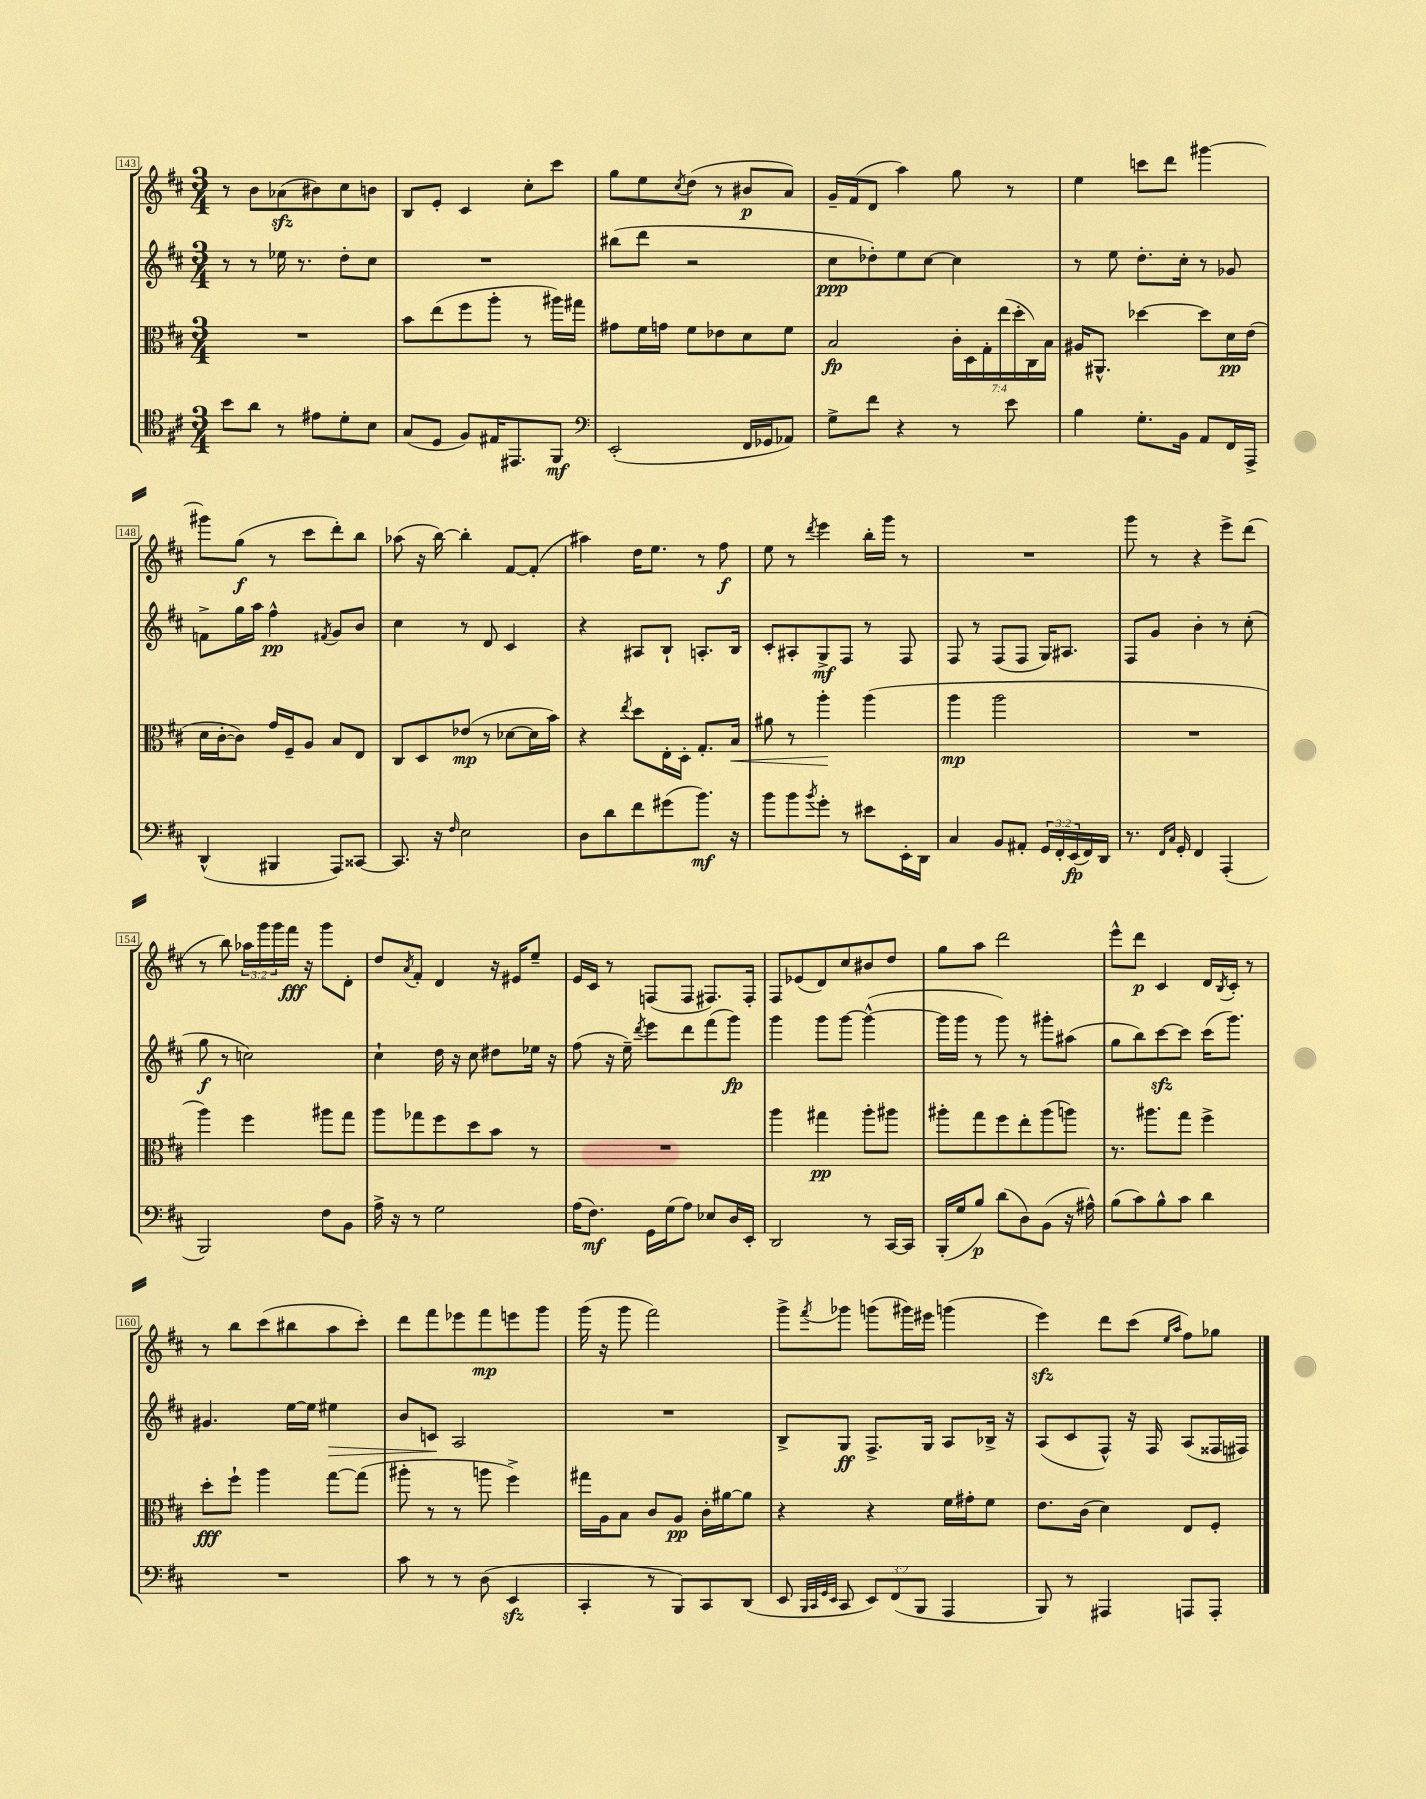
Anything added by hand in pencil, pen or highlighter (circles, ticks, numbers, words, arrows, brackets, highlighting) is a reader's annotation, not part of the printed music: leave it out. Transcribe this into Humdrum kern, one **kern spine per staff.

**kern	**dynam	**kern	**dynam	**kern	**dynam	**kern	**dynam
*part4	*part4	*part3	*part3	*part2	*part2	*part1	*part1
*staff4	*staff4	*staff3	*staff3	*staff2	*staff2	*staff1	*staff1
*clefC4	*	*clefC3	*	*clefG2	*	*clefG2	*
*k[f#c#]	*	*k[f#c#]	*	*k[f#c#]	*	*k[f#c#]	*
*M3/4	*	*M3/4	*	*M3/4	*	*M3/4	*
=143	=143	=143	=143	=143	=143	=143	=143
8b\L	.	2.r	.	8r	.	8r	.
8a\J	.	.	.	8r	.	8b\L	.
8r	.	.	.	16ee-X\	.	(8a-Xzz\	.
.	.	.	.	8.r	.	.	.
8e#X\L	.	.	.	.	.	8b#X\)	.
8d'\	.	.	.	8dd'\L	.	8cc#\	.
8B\J	.	.	.	8cc#\J	.	8bn\J	.
=144	=144	=144	=144	=144	=144	=144	=144
(8G/L	.	8b\L	.	2.r	.	8B/L	.
8D/J	.	(8ee\	.	.	.	8e'/J	.
8F#/L)	.	8ff#\	.	.	.	4c#/	.
16E#X/K	.	8aa'\J	.	.	.	.	.
8.EE#X/	.	.	.	.	.	.	.
.	.	8r	.	.	.	8cc#'\L	.
8FF#/J	mf	16aa#X\LL)	.	.	.	8ccc#\J	.
.	.	16gg#X\JJ	.	.	.	.	.
=145	=145	=145	=145	=145	=145	=145	=145
*clefF4	*	*	*	*	*	*	*
(2EE'/	.	8g#X\L	.	(8bb#X\L	.	8gg\L	.
.	.	16f#\L	.	8ddd\J	.	8ee\	.
.	.	16gn\JJ	.	.	.	.	.
.	.	.	.	.	.	8qcc#/	.
.	.	8f#\L	.	2r	.	(8dd\J	.
.	.	8e-X\	.	.	.	8r	.
16FF#/LL	.	8d\	.	.	.	8b#X/L	p
16GG-X/J	.	.	.	.	.	.	.
8AA-X/J)	.	8f#\J	.	.	.	8a/J)	.
=146	=146	=146	=146	=146	=146	=146	=146
8G^\L	.	2B/	fp	8cc#\L	ppp	16g~/LL	.
.	.	.	.	.	.	(16f#/J	.
8f#\J	.	.	.	8dd-X'\)	.	8d/J	.
4r	.	.	.	8ee\	.	4aa\)	.
.	.	.	.	[8cc#\J	.	.	.
8r	.	28c#'\LL	.	4cc#\]	.	8gg\	.
.	.	28D\	.	.	.	.	.
.	.	28G'\	.	.	.	.	.
.	.	(28ee\	.	.	.	.	.
8e\	.	.	.	.	.	8r	.
.	.	28dd'\	.	.	.	.	.
.	.	28C#\)	.	.	.	.	.
.	.	28B\JJ	.	.	.	.	.
=147	=147	=147	=147	=147	=147	=147	=147
4B\	.	16A#X/KL	.	8r	.	4ee\	.
.	.	8.AA#X^^/J	.	.	.	.	.
.	.	.	.	8ee\	.	.	.
8.G'\L	.	[4dd-X\	.	8.dd'\L	.	8cccn\L	.
.	.	.	.	.	.	8ddd\J	.
16BB\Jk	.	.	.	16cc#'\Jk	.	.	.
8AA/L	.	8dd-\L]	.	8r	.	[4ggg#X\	.
16FF#/L	.	16d\L	pp	8g-X/	.	.	.
16AAA^/JJ	.	(16e\JJ	.	.	.	.	.
!!LO:LB:g=z
=148	=148	=148	=148	=148	=148	=148	=148
(4DD^^/	.	16d\LL	.	8fn^\L	.	8ggg#X\L]	.
.	.	[16c#'\J	.	.	.	.	.
.	.	8c#\J])	.	16gg\L	.	(8gg\J	f
.	.	.	.	16aa\JJ	.	.	.
4BBB#X/	.	16g/LL	.	4ff#^^\	pp	8r	.
.	.	16F#~/J	.	.	.	.	.
.	.	8A/J	.	.	.	8ccc#\L	.
.	.	.	.	8qf#X/	.	.	.
8AAA/L)	.	8B/L	.	8g/L	.	8ddd'\)	.
[8CC##X/J	.	8E/J	.	8b/J	.	8bb\J	.
=149	=149	=149	=149	=149	=149	=149	=149
8.CC##/]	.	8C#/L	.	4cc#\	.	(8aa-X\	.
.	.	8D/	.	.	.	16r	.
16r	.	.	.	.	.	[16bb\)	.
16qqF#/	.	.	.	.	.	.	.
2E\	.	(8e-X/J	mp	8r	.	4bb'\]	.
.	.	8r	.	8d/	.	.	.
.	.	[8d-X\L	.	4c#/	.	[8f#/L	.
.	.	16d-\L]	.	.	.	(8f#'/J]	.
.	.	16b\JJ)	.	.	.	.	.
=150	=150	=150	=150	=150	=150	=150	=150
8D\L	.	4r	.	4r	.	4aa#X\)	.
8d\	.	.	.	.	.	.	.
.	.	8qee/	.	.	.	.	.
8f#\	.	8dd\L	.	8A#X/L	.	16dd\KL	.
.	.	.	.	.	.	8.ee\J	.
(8g#X\	.	16E'\L	.	8B`/J	.	.	.
.	.	16D'\JJ	.	.	.	.	.
8.b\J)	mf	8.G'/L	.	8.An'/L	.	8r	.
.	.	.	.	.	.	8ff#\	f
!	!	!	!LO:HP:b	!	!	!	!
16r	.	16B/Jk	<	16B/Jk	.	.	.
=151	=151	=151	=151	=151	=151	=151	=151
8b\L	.	8a#X\	.	8c#'/L	.	8ee\	.
8b\	.	8r	.	8A#X'/	.	8r	.
8qb/	.	.	.	.	.	8qddd/	.
8g'\J	.	4aa'\	.	8G^/	mf	4eee\	.
8r	.	.	.	8F#/J	.	.	.
8e#X\L	.	(4aa\	[	8r	.	16bb'\LL	.
.	.	.	.	.	.	16ggg\JJ	.
16EE'\L	.	.	.	8F#/	.	8r	.
16DD\JJ	.	.	.	.	.	.	.
=152	=152	=152	=152	=152	=152	=152	=152
4C#/	.	4aa\	mp	8F#/	.	2.r	.
.	.	.	.	8r	.	.	.
8BB/L	.	2aa\	.	(8F#/L	.	.	.
8AA#X'/J	.	.	.	8F#/J	.	.	.
24GG/LL	.	.	.	16G/KL)	.	.	.
24FF#'/	.	.	.	.	.	.	.
.	.	.	.	8.A#X/J	.	.	.
(24EE/	fp	.	.	.	.	.	.
16FF#/)	.	.	.	.	.	.	.
16DD/JJ	.	.	.	.	.	.	.
=153	=153	=153	=153	=153	=153	=153	=153
8.r	.	2.r	.	8F#/L	.	8ggg\	.
.	.	.	.	8g/J	.	8r	.
16qqFF#/LL	.	.	.	.	.	.	.
16qqC#/JJ	.	.	.	.	.	.	.
16GG'/	.	.	.	.	.	.	.
4FF#/	.	.	.	4b'\	.	4r	.
(4AAA'/	.	.	.	8r	.	8eee^\L	.
.	.	.	.	(8cc#'\	.	(8ddd\J	.
!!LO:LB:g=z
=154	=154	=154	=154	=154	=154	=154	=154
2BBB/)	.	4aa\)	.	8gg\	f	8r	.
.	.	.	.	8r	.	8bb\)	.
.	.	4ff#\	.	2ccn\)	.	24aa-X\LL	.
.	.	.	.	.	.	24ggg\	.
.	.	.	.	.	.	24ggg\	.
.	.	.	.	.	.	16fff#\JJ	fff
.	.	.	.	.	.	16r	.
8F#\L	.	8aa#X\L	.	.	.	8ggg\L	.
8BB\J	.	8gg\J	.	.	.	8d'\J	.
=155	=155	=155	=155	=155	=155	=155	=155
16A^\	.	8aa\L	.	4cc#`\	.	8dd/L	.
16r	.	.	.	.	.	.	.
.	.	.	.	.	.	8qa/	.
8r	.	8gg-X\	.	.	.	8f#'/J	.
2G\	.	8ff#\	.	16dd\	.	4d/	.
.	.	.	.	16r	.	.	.
.	.	8dd\	.	8cc#\	.	.	.
.	.	8b\J	.	8dd#X\L	.	16r	.
.	.	.	.	.	.	16e#X/KL	.
.	.	8r	.	16ee-X\Jk	.	8ee~/J	.
.	.	.	.	16r	.	.	.
=156	=156	=156	=156	=156	=156	=156	=156
(16A\KL	.	2.r	.	(8ff#\	.	16e/LL	.
8.F#\J)	mf	.	.	.	.	16c#/JJ	.
.	.	.	.	16r	.	8r	.
.	.	.	.	16ee~\)	.	.	.
.	.	.	.	8qddd/	.	.	.
16GG\LL	.	.	.	8eee\L	.	(8Fn/L	.
(16G\J	.	.	.	.	.	.	.
8A\J)	.	.	.	8ddd\	.	8F/J	.
8E-X/L	.	.	.	(8fff#\	.	8.F#X/L)	.
16D/L	.	.	.	8ggg\J)	fp	.	.
16EE'/JJ	.	.	.	.	.	16F#'/Jk	.
=157	=157	=157	=157	=157	=157	=157	=157
2DD/	.	4aa\	.	4ggg\	.	8F#/L	.
.	.	.	.	.	.	(8e-X/	.
.	.	4gg#X\	pp	8ggg\L	.	8d/)	.
.	.	.	.	[8ggg\J	.	8cc#/	.
8r	.	8aa'\L	.	(4ggg^^\_	.	8b#X/	.
[16CC#/LL	.	8aa#X\J	.	.	.	8dd/J	.
16CC#/JJ]	.	.	.	.	.	.	.
=158	=158	=158	=158	=158	=158	=158	=158
(16BBB'/LL	.	8aa#X'\L	.	16ggg\LL]	.	8gg\L	.
16G/J	.	.	.	16ggg\JJ	.	.	.
8B/J)	p	8gg\	.	8r	.	8aa\J	.
(8d\L	.	8ff#\	.	8ggg\)	.	2ddd\	.
8D\)	.	8ee'\	.	8r	.	.	.
(8BB\J	.	(8aa#\	.	8ggg#X'\L	.	.	.
16r	.	8aan\J)	.	(8aa#X\J	.	.	.
16A#X^^\)	.	.	.	.	.	.	.
=159	=159	=159	=159	=159	=159	=159	=159
(8B\L	.	8.r	.	8gg\L	.	8eee^^\L	.
8c#\)	.	.	.	8bb\)	.	8ddd\J	p
.	.	8.aa#X\L	.	.	.	.	.
8B^^\	.	.	.	[8ccc#zz\	.	4c#/	.
8c#\J	.	8gg\J	.	8ccc#\J]	.	.	.
4d\	.	4ff#^\	.	(16ccc#\KL	.	16d/LL	.
.	.	.	.	.	.	8qB/	.
.	.	.	.	8.ggg\J)	.	16c#'/JJ	.
.	.	.	.	.	.	8r	.
!!LO:LB:g=z
=160	=160	=160	=160	=160	=160	=160	=160
2.r	.	8dd'\L	fff	4.g#X/	.	8r	.
.	.	8ff#`\J	.	.	.	8bb\L	.
.	.	4aa\	.	.	.	(8ccc#\	.
.	.	.	.	[16ee\LL	.	8bb#X\	.
.	.	.	.	16ee\JJ]	.	.	.
!	!	!	!	!	!LO:HP:b	!	!
.	.	[8gg\L	.	4ee#X\	>	8aa\	.
.	.	(8gg\J]	.	.	.	8ccc#'\J)	.
=161	=161	=161	=161	=161	=161	=161	=161
8c#\	.	8aa#X'\	.	8b/L	.	8ddd\L	.
8r	.	8r	.	8cn/J	.	8fff#\	.
8r	.	8r	.	2A/	]	8eee-X\	.
(8D\	.	8aan\	.	.	.	8fff#\	mp
4EEzz/	.	4ff#^\)	.	.	.	8eeen\	.
.	.	.	.	.	.	8ggg\J	.
=162	=162	=162	=162	=162	=162	=162	=162
4CC#'/	.	16gg#X\LL	.	2.r	.	(16ggg\	.
.	.	16A\J	.	.	.	16r	.
.	.	8B\J	.	.	.	8ggg\	.
8r	.	8c#/L	.	.	.	2fff#\)	.
8BBB/L)	.	8A/J	pp	.	.	.	.
8CC#/	.	16c#'\LL	.	.	.	.	.
.	.	[16a#X\J	.	.	.	.	.
(8DD/J	.	8a#\J]	.	.	.	.	.
=163	=163	=163	=163	=163	=163	=163	=163
8EE/	.	4r	.	8B^/L	.	8ggg^\L	.
32qqBBB/LLL	.	.	.	.	.	.	.
32qqCC#/	.	.	.	.	.	.	.
32qqGG/	.	.	.	.	.	.	.
32qqEE/JJJ	.	.	.	.	.	8qfff#/	.
8CC#/	.	.	.	8G/J	ff	8ggg-X\J	.
12EE/L)	.	4r	.	8.F#^/L	.	(8gggn\L	.
(12FF#/	.	.	.	.	.	.	.
.	.	.	.	.	.	16ggg#X\L)	.
12BBB/J	.	.	.	.	.	.	.
.	.	.	.	16G/Jk	.	16eee#X\JJ	.
4AAA/	.	16f#\LL	.	8A/L	.	(4gggn\	.
.	.	16g#X'\J	.	.	.	.	.
.	.	8f#\J	.	16B-X^/Jk	.	.	.
.	.	.	.	16r	.	.	.
=164	=164	=164	=164	=164	=164	=164	=164
8BBB/)	.	8.e\L	.	(8A/L	.	4eeezz\)	.
8r	.	.	.	8c#/	.	.	.
.	.	(16c#\Jk	.	.	.	.	.
4AAA#X/	.	4d\)	.	8F#^^/J)	.	8ddd\L	.
.	.	.	.	16r	.	(8ccc#\J	.
.	.	.	.	16F#/	.	.	.
.	.	.	.	.	.	16qqee/LL	.
.	.	.	.	.	.	16qqaa/JJ	.
8AAAn/L	.	8E/L	.	(8A/L	.	8ff#\L)	.
8AAA'/J	.	8F#'/J	.	16F##X/L	.	8gg-X\J	.
.	.	.	.	16F#X/JJ)	.	.	.
==	==	==	==	==	==	==	==
*-	*-	*-	*-	*-	*-	*-	*-
